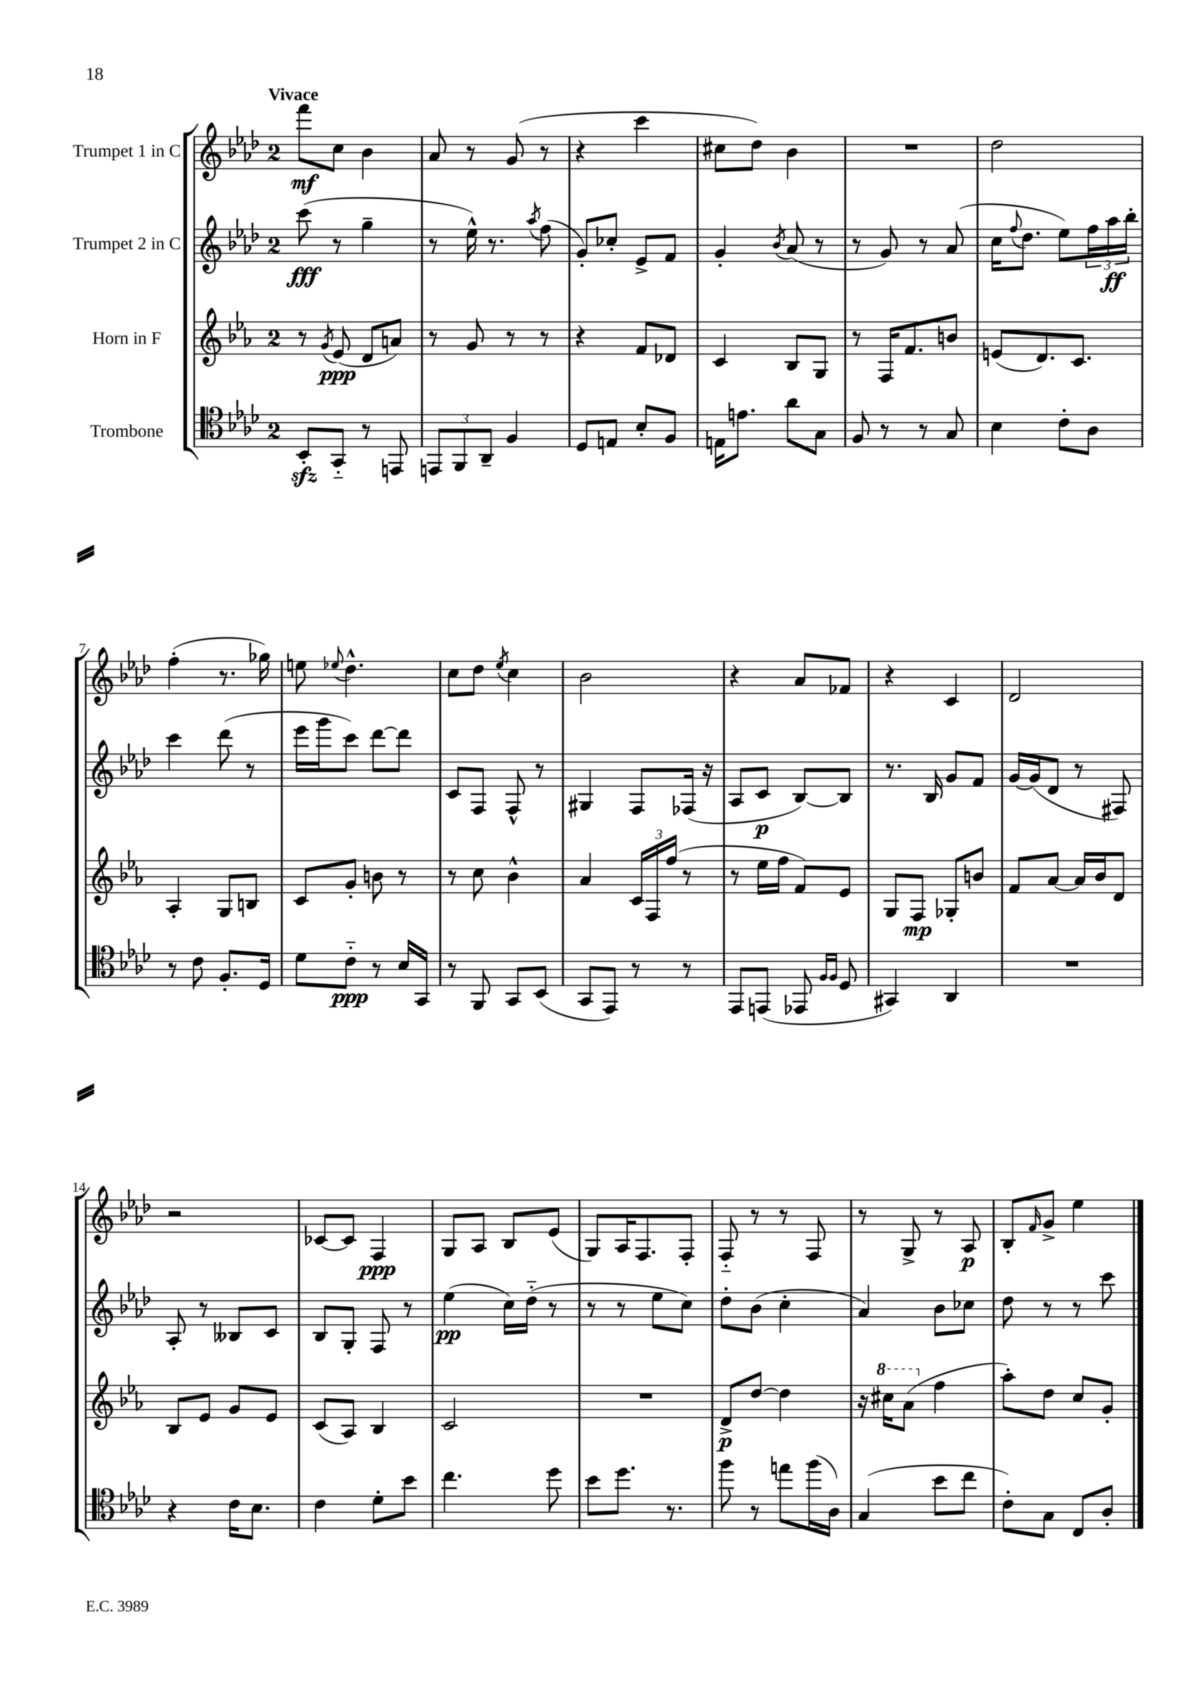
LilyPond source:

<<
\new StaffGroup <<
\new Staff = "s0" \with { instrumentName = "Trumpet 1 in C" } {
    \clef treble \key aes \major \once \override Staff.TimeSignature.style = #'single-digit \time 2/4 \tempo "Vivace"
    f'''8\mf c''8 bes'4 |
    aes'8 r8 g'8( r8 |
    r4 c'''4 |
    cis''8 des''8) bes'4 |
    R2 |
    des''2 |
    f''4-.( r8. ges''16) |
    e''8 \appoggiatura { ees''8 } des''4.-^ |
    c''8 des''8 \acciaccatura { ees''8 } c''4 |
    bes'2 |
    r4 aes'8 fes'8 |
    r4 c'4 |
    des'2 |
    r2 |
    ces'8~ ces'8 f4\ppp |
    g8 aes8 bes8 ees'8( |
    g8) aes16 f8. f8-. |
    f8-_ r8 r8 f8 |
    r8 g8-> r8 aes8\p |
    bes8-. \grace { f'16 } g'8-> ees''4 \bar "|." |
}
\new Staff = "s1" \with { instrumentName = "Trumpet 2 in C" } {
    \clef treble \key aes \major \once \override Staff.TimeSignature.style = #'single-digit \time 2/4
    c'''8\fff( r8 g''4-- |
    r8 ees''16-^) r8. \acciaccatura { aes''8 } f''8( |
    g'8-.) ces''8-. ees'8-> f'8 |
    g'4-. \acciaccatura { bes'8 } aes'8( r8 |
    r8 g'8) r8 aes'8( |
    c''16 \appoggiatura { f''8 } des''8. ees''8) \tuplet 3/2 { f''16 aes''16\ff bes''16-. } |
    c'''4 des'''8( r8 |
    ees'''16 g'''16 c'''8) des'''8~ des'''8 |
    c'8 f8 f8-^ r8 |
    gis4 f8 fes16( r16 |
    aes8 c'8\p bes8~) bes8 |
    r8. bes16 g'8 f'8 |
    g'16~ g'16( des'8 r8 fis8) |
    aes8-. r8 beses8 c'8 |
    bes8 g8-. f8 r8 |
    ees''4\pp( c''16) des''16-_( r8 |
    r8 r8 ees''8 c''8) |
    des''8-. bes'8( c''4-. |
    aes'4) bes'8 ces''8 |
    des''8 r8 r8 c'''8 \bar "|." |
}
\new Staff = "s2" \with { instrumentName = "Horn in F" } {
    \clef treble \key ees \major \once \override Staff.TimeSignature.style = #'single-digit \time 2/4
    r8 \acciaccatura { g'8 } ees'8\ppp( d'8 a'8) |
    r8 g'8 r8 r8 |
    r4 f'8 des'8 |
    c'4 bes8 g8 |
    r8 f16 f'8. b'8 |
    e'8( d'8.) c'8. |
    aes4-. g8 b8 |
    c'8 g'8-. b'8 r8 |
    r8 c''8 bes'4-^ |
    aes'4 \tuplet 3/2 { c'16 f16 f''16( } r8 |
    r8 ees''16 f''16 f'8) ees'8 |
    g8 f8\mp ges8-. b'8 |
    f'8 aes'8~ aes'16 bes'16 d'8 |
    bes8 ees'8 g'8 ees'8 |
    c'8( aes8) bes4 |
    c'2 |
    R2 |
    d'8->\p d''8~ d''4 |
    r16 \ottava #1 cis'''16 aes''8( \ottava #0 f''4 |
    aes''8-.) d''8 c''8 g'8-. \bar "|." |
}
\new Staff = "s3" \with { instrumentName = "Trombone" } {
    \clef tenor \key aes \major \once \override Staff.TimeSignature.style = #'single-digit \time 2/4
    bes,8-.\sfz g,8-_ r8 e,8 |
    \tuplet 3/2 { e,8 f,8 aes,8-- } f4 |
    des8 e8 bes8-. f8 |
    e16 e'8. aes'8 g8 |
    f8 r8 r8 g8 |
    bes4 c'8-. aes8 |
    r8 c'8 f8.-. des16 |
    des'8 c'8-_\ppp r8 bes16 g,16 |
    r8 f,8 g,8 bes,8( |
    g,8 ees,8) r8 r8 |
    ees,8 e,8( ees,8 \grace { f16 f16 } des8 |
    gis,4) aes,4 |
    R2 |
    r4 c'16 bes8. |
    c'4 des'8-. bes'8 |
    c''4. des''8 |
    bes'8 des''8. r8. |
    f''8 r8 e''8 f''16( aes16) |
    g4( bes'8 c''8 |
    c'8-.) g8 c8 aes8-. \bar "|." |
}
>>
>>
